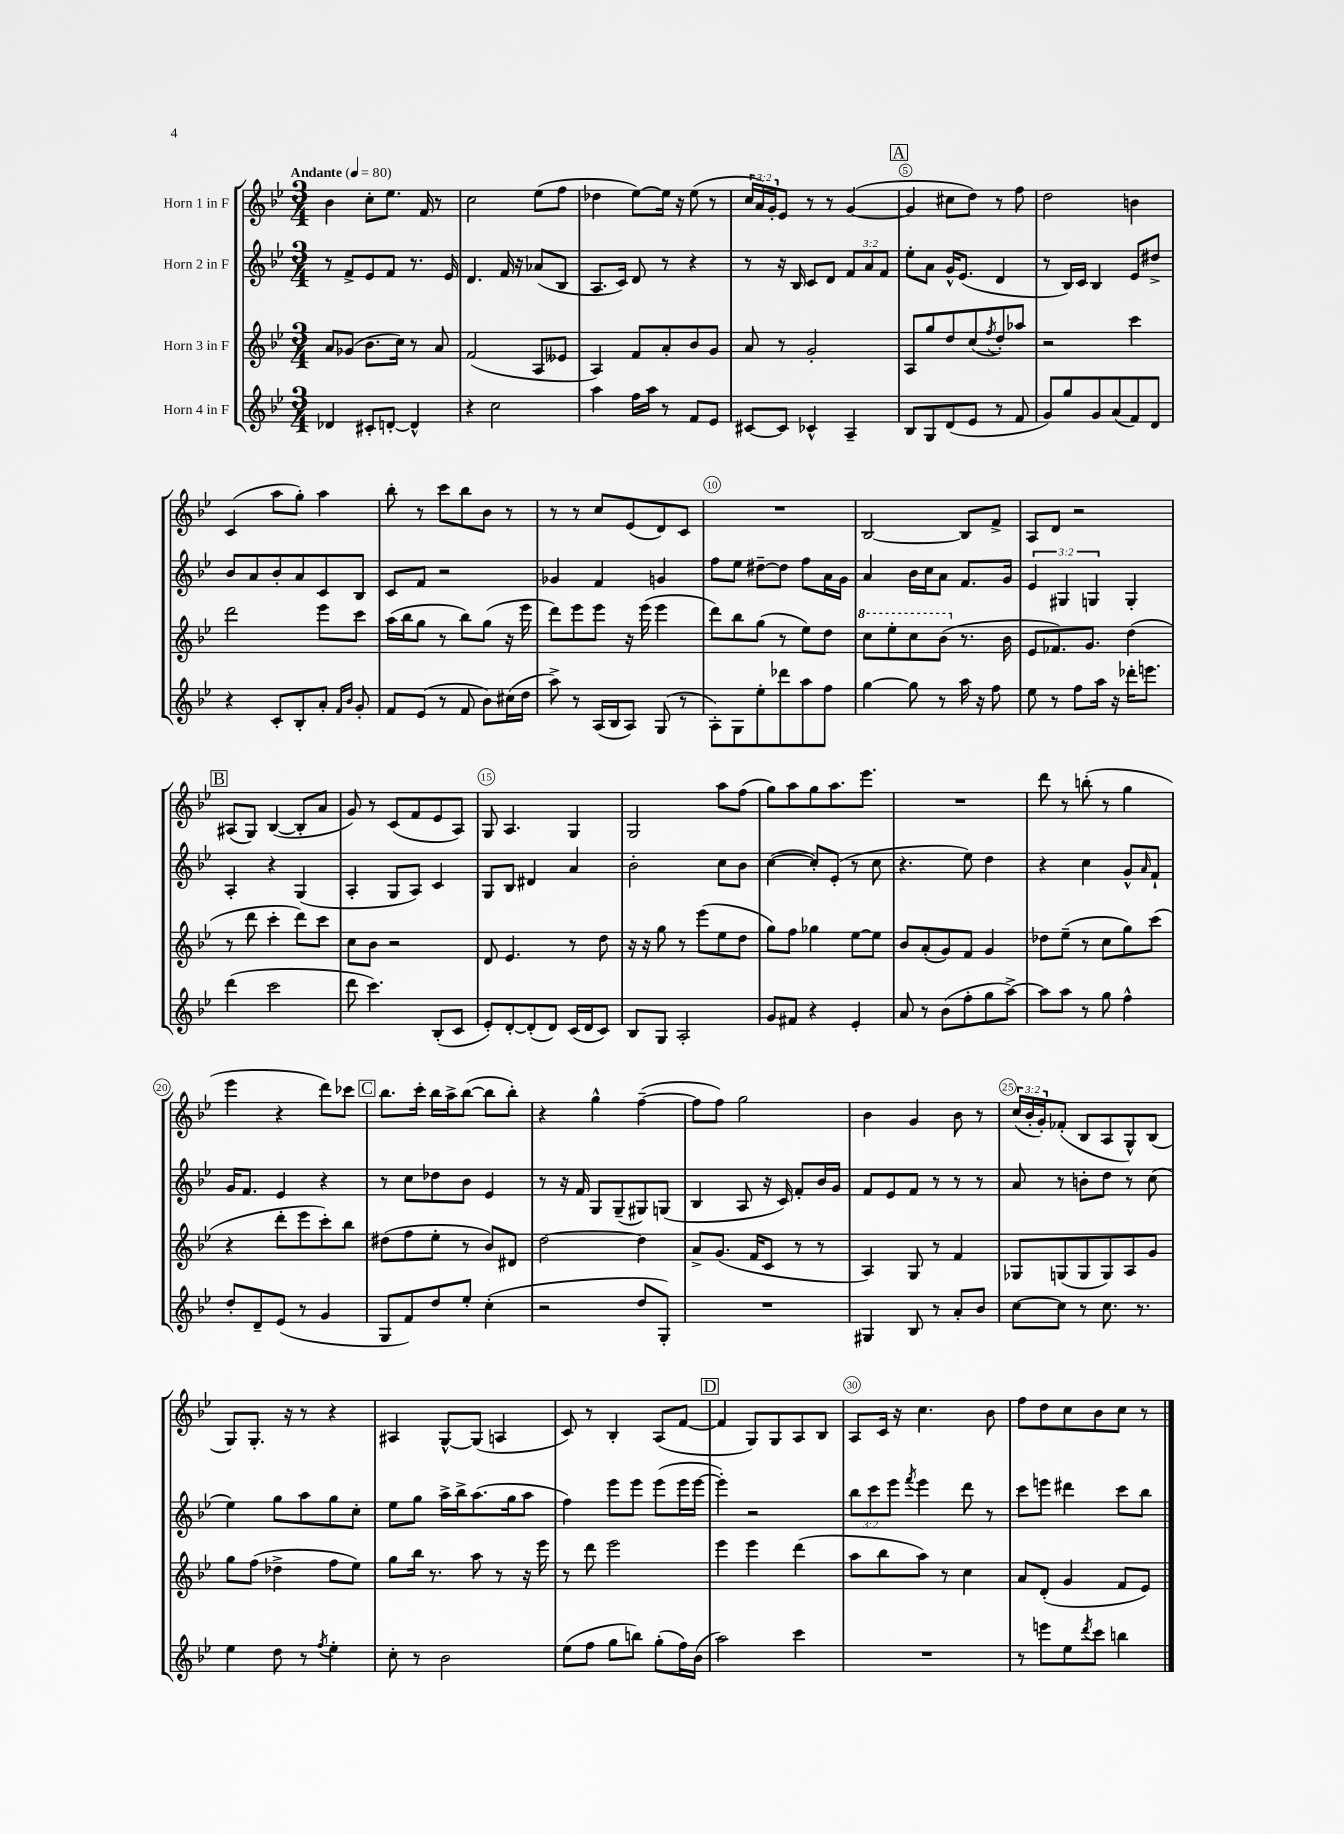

**kern	**kern	**kern	**kern
*part4	*part3	*part2	*part1
*staff4	*staff3	*staff2	*staff1
*I"Horn 4 in F	*I"Horn 3 in F	*I"Horn 2 in F	*I"Horn 1 in F
*clefG2	*clefG2	*clefG2	*clefG2
*k[b-e-]	*k[b-e-]	*k[b-e-]	*k[b-e-]
*M3/4	*M3/4	*M3/4	*M3/4
*MM80	*MM80	*MM80	*MM80
=1	=1	=1	=1
!	!	!	!LO:TX:a:B:t=Andante
4d-X/	8a/L	8r	4b-\
.	(8g-X/J	8f^/L	.
8c#X'/L	8.b-\L	8e-/	8cc'\L
[8dn'/J	.	8f/J	8.ee-\J
.	16cc\Jk)	.	.
4d^^/]	8r	8.r	.
.	.	.	16f/
.	8a/	.	8r
.	.	16e-/	.
=2	=2	=2	=2
4r	(2f/	4.d/	2cc\
2cc\	.	.	.
.	.	16f/	.
.	.	16r	.
.	8A/L	(8a-X/L	(8ee-\L
.	8e--X/J	8B-/J	8ff\J
=3	=3	=3	=3
4aa\	4A/)	8.A/L	4dd-X\
.	.	16c/Jk)	.
16ff\LL	8f/L	8d/	[8ee-\L)
16aa\JJ	.	.	.
8r	8a'/	8r	16ee-\Jk]
.	.	.	16r
8f/L	8b-/	4r	(8ee-\
8e-/J	8g/J	.	8r
=4	=4	=4	=4
[8c#X/L	8a/	8r	24cc/LL
.	.	.	24a/)
.	.	.	24g'/J
8c#/J]	8r	16r	8e-/J
.	.	16B-/	.
4c-X^^/	2g'/	8c/L	8r
.	.	8d/J	8r
4A~/	.	12f/L	([4g/
.	.	12a/	.
.	.	12f/J	.
!!LO:REH:place=s1:t=A
=5	=5	=5	=5
8B-/L	8A/L	8ee-'\L	4g/]
8G/	8gg/	8a\J	.
(8d/	8dd/	16g^^/KL	8cc#X\L
.	.	(8.e-/J	.
8e-/J	(8cc/	.	8dd\J)
.	8qff/	.	.
8r	8dd'/)	4d/	8r
8f/	8aa-X/J	.	8ff\
=6	=6	=6	=6
8g/L)	2r	8r	2dd\
8gg/	.	16B-/LL)	.
.	.	16c/JJ	.
8g/	.	4B-/	.
(8a/	.	.	.
8f/)	4ccc\	8e-/L	4bn\
8d/J	.	8dd#X^/J	.
!!LO:LB:g=z
=7	=7	=7	=7
4r	2ddd\	8b-/L	(4c/
.	.	8a/	.
8c'/L	.	8b-'/	8aa\L
8B-'/	.	8a/	8gg'\J)
8a'/J	8eee-\L	8c/	4aa\
16qqf/LL	.	.	.
16qqb-/JJ	.	.	.
8g'/	8ccc\J	8B-/J	.
=8	=8	=8	=8
8f/L	(16aa\LL	8c/L	8bb-'\
.	16bb-\J	.	.
(8e-/J	8gg\J	8f/J	8r
8r	8r	2r	8ccc\L
8f/	8bb-\L)	.	8bb-\
8b-\L)	(8gg\J	.	8b-\J
(16cc#X\L	16r	.	8r
16dd\JJ	16eee-\	.	.
=9	=9	=9	=9
8aa^\)	8ddd\L)	4g-X/	8r
8r	8eee-\	.	8r
(16A/LL	8eee-\J	4f/	8cc/L
16B-/J	.	.	.
8A/J)	16r	.	(8e-/
.	(16eee-\	.	.
(8G/	4eee-\	4gn/	8d/)
8r	.	.	8c/J
=10	=10	=10	=10
8A'\L)	8ddd\L)	8ff\L	2.r
8G\	8bb-\	8ee-\J	.
8ee-'\	(8gg\J	[8dd#X~\L	.
8ddd-X\	8r	8dd#\J]	.
8aa\	8ee-\L)	8ff\L	.
8ff\J	8dd\J	16a\L	.
.	.	16g\JJ	.
=11	=11	=11	=11
*	*8va	*	*
[4gg\	8ccc\L	4a/	[2B-/
.	8eee-'\	.	.
8gg\]	8ccc\	16b-\LL	.
.	.	16cc\J	.
8r	(8bb-\J	8a\J	.
*	*X8va	*	*
16aa\	8.r	8.f/L	8B-/L]
16r	.	.	.
8ff\	.	.	8f^/J
.	16b-\	16g/Jk	.
=12	=12	=12	=12
8ee-\	8e-/L	6e-/	8A/L
8r	8.f-X/)	.	8d/J
.	.	6G#X/	.
8ff\L	.	.	2r
.	8.g/J	.	.
.	.	6Gn/	.
16aa\Jk	.	.	.
16r	.	.	.
16ddd-X'\KL	(4dd\	4G'/	.
8.eeen\J	.	.	.
!!LO:LB:g=z
!!LO:REH:place=s1:t=B
=13	=13	=13	=13
(4ddd\	8r	4A'/	(8A#X/L
.	8ddd\	.	8G/J)
2ccc\	4ccc'\	4r	([4B-/
.	8ddd\L)	(4G/	8B-'/L]
.	8ccc\J	.	8a/J
=14	=14	=14	=14
8ddd\	8cc\L	4A'/	8g/)
4.ccc\)	8b-\J	.	8r
.	2r	8G/L	(8c/L
.	.	8A/J)	8f/
(8B-'/L	.	4c/	8e-/
8c/J	.	.	8A/J)
=15	=15	=15	=15
8e-'/L)	8d/	8G/L	8G/
[8d'/	4.e-/	8B-/J	4.A/
(8d'/]	.	4d#X/	.
8d/J)	.	.	.
(16c/LL	8r	4a/	4G/
16d/J	.	.	.
8c/J)	8dd\	.	.
=16	=16	=16	=16
8B-/L	16r	2b-'\	2G/
.	16r	.	.
8G/J	8gg\	.	.
2A'/	8r	.	.
.	(8eee-\L	.	.
.	8ee-\	8cc\L	8aa\L
.	8dd\J	8b-\J	(8ff\J
=17	=17	=17	=17
8g/L	8gg\L)	([4cc\	8gg\L)
8f#X/J	8ff\J	.	8aa\
4r	4gg-X\	8cc'/L])	8gg\
.	.	(8e-'/J	8.aa\
4e-'/	[8ee-\L	8r	.
.	.	.	8.eee-\J
.	8ee-\J]	8cc\	.
=18	=18	=18	=18
8a/	8b-/L	4.r	2.r
8r	(8a'/	.	.
(8b-\L	8g/)	.	.
8ff'\	8f/J	8ee-\)	.
8gg\	4g/	4dd\	.
[8aa^\J)	.	.	.
=19	=19	=19	=19
8aa\L]	8dd-X\L	4r	8ddd\
8aa\J	(8ee-~\J	.	8r
8r	8r	4cc\	(8bbn'\
8gg\	8cc\L	.	8r
4ff^^\	8gg\)	8g^^/L	4gg\
.	.	16qqa/	.
.	(8ccc\J	8f`/J	.
!!LO:LB:g=z
=20	=20	=20	=20
8dd'/L	4r	16g/KL	4eee-\
.	.	8.f/J	.
8d~/	.	.	.
(8e-/J	8ddd'\L	4e-/	4r
8r	8eee-\	.	.
4g/	8ccc'\)	4r	8ddd\L)
.	8bb-\J	.	8ccc-X\J
!!LO:REH:place=s1:t=C
=21	=21	=21	=21
8G/L	(8dd#X\L	8r	8.bb-\L
8f/)	8ff\	8cc\L	.
.	.	.	16ccc'\Jk
8dd/	8ee-'\J	8dd-X\	16bb-\LL
.	.	.	16aa^\J
8ee-'/J	8r	8b-\J	([8bb-\J
(4cc'\	8b-/L)	4e-/	8bb-\L]
.	8d#X/J	.	8bb-'\J)
=22	=22	=22	=22
2r	[2dd\	8r	4r
.	.	16r	.
.	.	16f/	.
.	.	8G/L	4gg^^\
.	.	(8G~/	.
8dd/L	4dd\]	8G#X/)	([4ff~\
8G'/J)	.	(8Gn/J	.
=23	=23	=23	=23
2.r	8a^/L	4B-/	8ff\L]
.	(8.g/J	.	8ff\J)
.	.	8A/	2gg\
.	16f/KL	.	.
.	8c/J	16r	.
.	.	16c/)	.
.	8r	8f'/L	.
.	8r	16b-/L	.
.	.	16g/JJ	.
=24	=24	=24	=24
4G#X/	4A/)	8f/L	4b-\
.	.	8e-/	.
8B-/	8G/	8f/J	4g/
8r	8r	8r	.
8a'/L	4f/	8r	8b-\
8b-/J	.	8r	8r
=25	=25	=25	=25
[8cc\L	8G-X/L	8a/	(24cc/LL
.	.	.	24b-'/
.	.	.	24g'/J)
8cc\J]	(8Gn/	8r	(8f-X'/J
8r	8G/	8bn'\L	8B-/L
8.cc\	8G/)	8dd\J	8A/
.	8A/	8r	8G^^/)
8.r	.	.	.
.	8g/J	(8cc\	(8B-/J
!!LO:LB:g=z
=26	=26	=26	=26
4ee-\	8gg\L	4ee-\)	8G/L)
.	(8ff\J	.	8.G'/J
8dd\	4dd-X^\	8gg\L	.
.	.	.	16r
8r	.	8aa\	8r
8qff/	.	.	.
4ee-'\	8ff\L	8gg\	4r
.	8ee-\J)	8cc'\J	.
=27	=27	=27	=27
8cc'\	8gg\L	8ee-\L	4A#X/
8r	16bb-\Jk	8gg\J	.
.	8.r	.	.
2b-\	.	16aa^\LL	[8G^^/L
.	.	16bb-^\J	.
.	8aa\	(8.aa\	(8G/J]
.	8r	.	4An/
.	.	16gg\k	.
.	16r	8aa\J	.
.	16eee-\	.	.
=28	=28	=28	=28
(8ee-\L	8r	4ff\)	8c/)
8ff\J	8ddd\	.	8r
8gg\L	2eee-\	8eee-\L	4B-'/
8bbn\J)	.	8eee-\J	.
(8gg'\L	.	(8eee-\L	(8A/L
16ff\L)	.	16eee-\L	[8f/J
(16b-\JJ	.	[16eee-\JJ	.
!!LO:REH:place=s1:t=D
=29	=29	=29	=29
2aa\)	4eee-\	4eee-'\])	4f/]
.	4eee-\	2r	8G/L)
.	.	.	8G/
4ccc\	(4ddd\	.	8A/
.	.	.	8B-/J
=30	=30	=30	=30
2.r	8aa\L	12bb-\L	8A/L
.	.	12ccc\	.
.	8bb-\	.	16c/Jk
.	.	12eee-\J	.
.	.	.	16r
.	.	8qfff/	.
.	8aa\J)	4eee-\	4.cc\
.	8r	.	.
.	4cc\	8ddd\	.
.	.	8r	8b-\
=31	=31	=31	=31
8r	8a/L	8ccc\L	8ff\L
8eeen\L	(8d'/J	8eeen\J	8dd\
8ee-\	4g/	4ddd#X\	8cc\
8qddd/	.	.	.
8ccc\J	.	.	8b-\
4bbn\	8f/L	8ccc\L	8cc\J
.	8e-/J)	8bb-\J	8r
==	==	==	==
*-	*-	*-	*-
